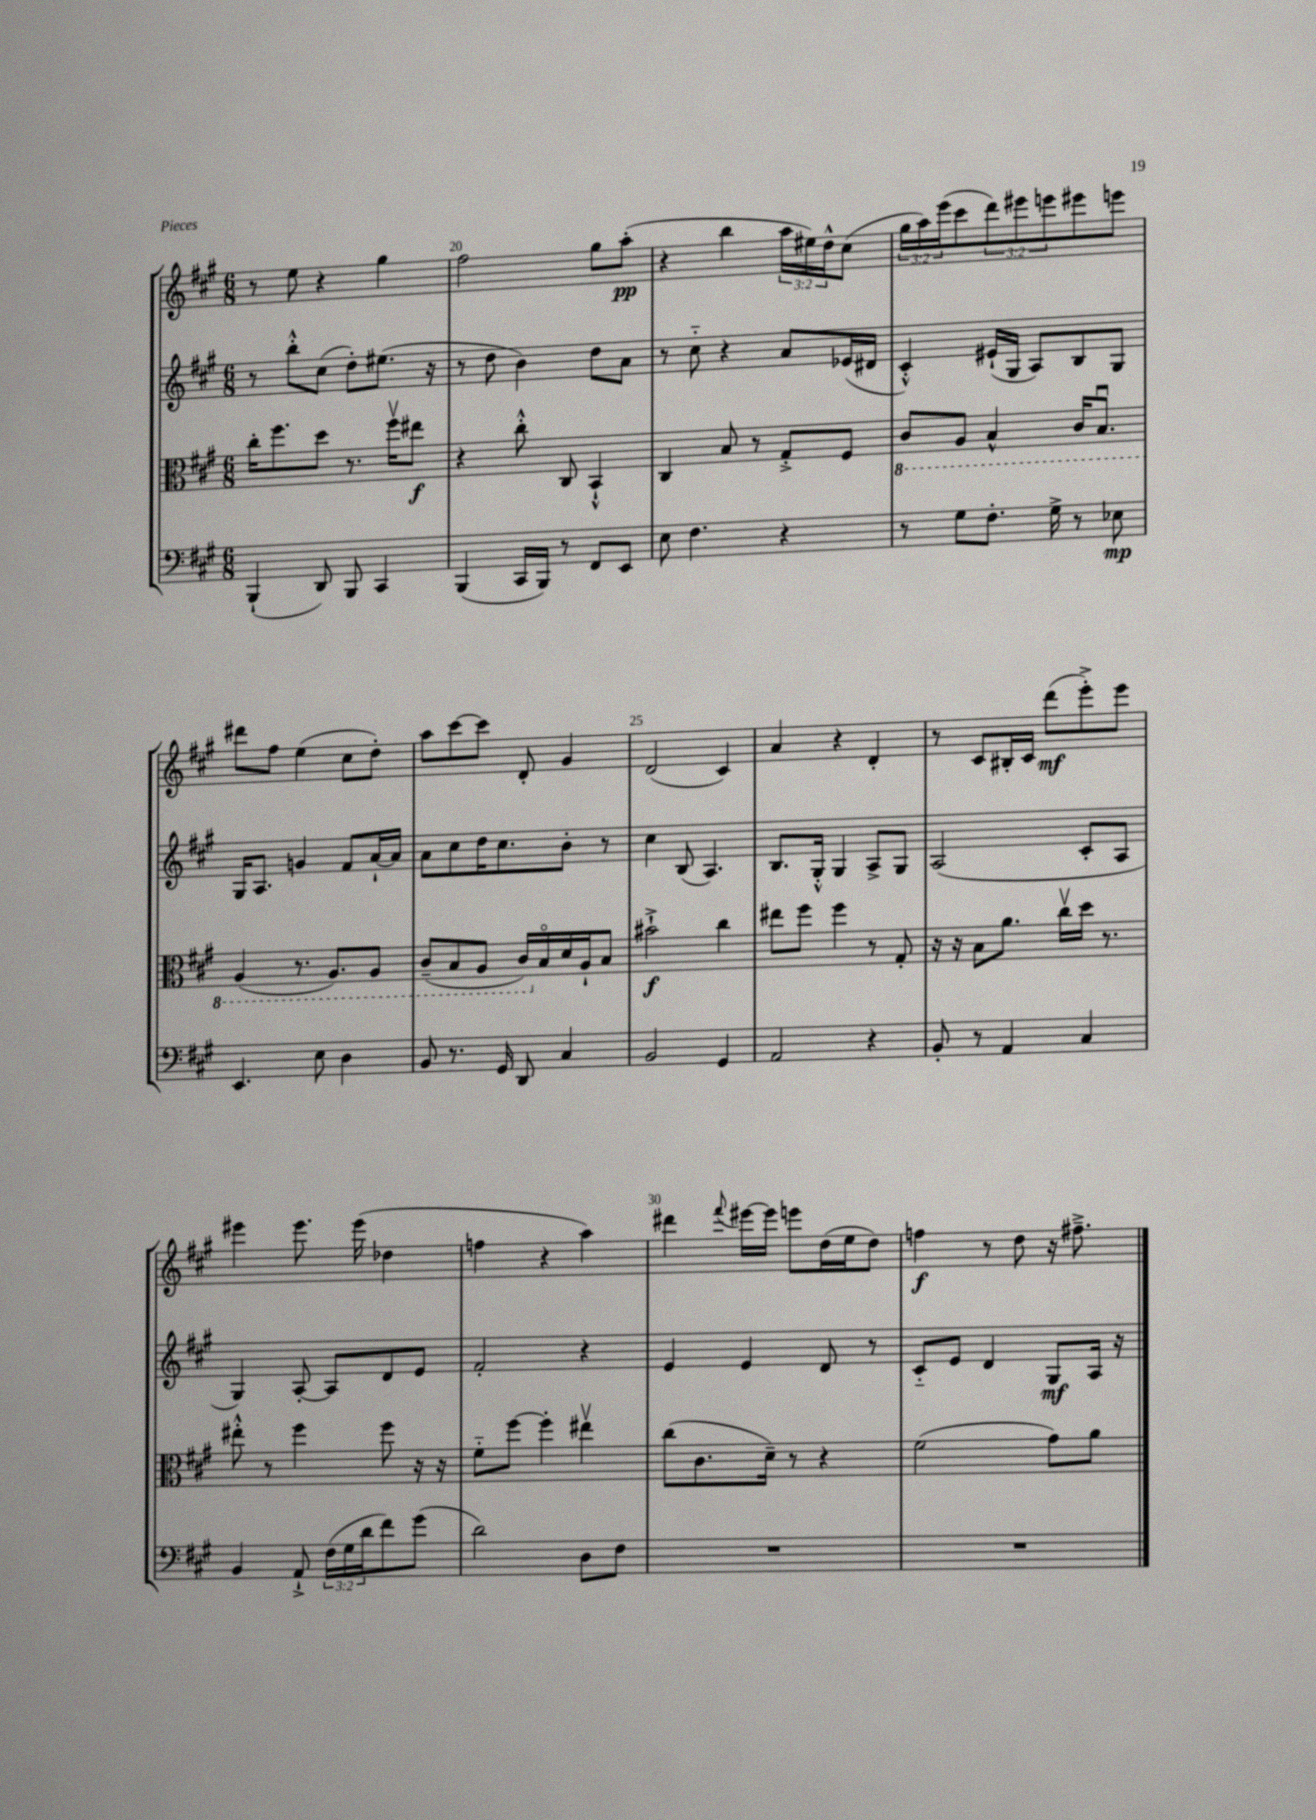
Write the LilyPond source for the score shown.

<<
\new StaffGroup <<
\new Staff = "s0" {
    \clef treble \key a \major \numericTimeSignature \time 6/8 \override Staff.TupletNumber.text = #tuplet-number::calc-fraction-text
    r8 e''8 r4 gis''4 |
    fis''2 gis''8 a''8-.\pp( |
    r4 b''4 \tuplet 3/2 { a''16 eis''16) d''16-^ } cis''8( |
    \tuplet 3/2 { gis''16 a''16) e'''16( } cis'''8 \tuplet 3/2 { d'''8) eis'''8 e'''8 } eis'''8 e'''8 |
    dis'''8 fis''8 e''4( cis''8 d''8-.) |
    a''8 cis'''8~ cis'''8 d'8-. gis'4 |
    d'2( cis'4) |
    a'4 r4 d'4-. |
    r8 cis'8 bis16-. cis'16 d'''8\mf( e'''8-.->) e'''8 |
    eis'''4 eis'''8. eis'''16( des''4 |
    f''4 r4 a''4) |
    dis'''4 \appoggiatura { fis'''8 } eis'''16~ eis'''16 e'''8 d''16( e''16 d''8) |
    f''4\f r8 d''8 r16 fis''8.---> \bar "|." |
}
\new Staff = "s1" {
    \clef treble \key a \major \numericTimeSignature \time 6/8
    r8 b''8-.-^ cis''8( d''8-.) eis''8.( r16 |
    r8 d''8 b'4) d''8 a'8 |
    r8 cis''8-_ r4 a'8 ees'16( dis'16 |
    cis'4-.-^) eis'16-!( gis16 a8) b8 gis8 |
    gis16 a8. g'4 fis'8 a'16~-! a'16 |
    a'8 cis''8 d''16 cis''8. b'8-. r8 |
    cis''4 b8( a4.) |
    b8. gis16-.-^ gis4 a8-> gis8 |
    a2( cis'8-. a8 |
    gis4) a8~-. a8 d'8 e'8 |
    fis'2-. r4 |
    e'4 e'4 d'8 r8 |
    cis'8-_ e'8 d'4 gis8\mf a16 r16 \bar "|." |
}
\new Staff = "s2" {
    \clef alto \key a \major \numericTimeSignature \time 6/8
    cis''16-. fis''8. d''8 r8. fis''16\upbow eis''8\f |
    r4 cis''8-.-^ cis8 b,4-!-^ |
    cis4 b8 r8 gis8-.-> fis8 |
    \ottava #-1 cis8 a,8 b,4-^ cis16 b,8.\downbow |
    a,4( r8. a,8.) a,8 |
    cis8--( b,8 a,8 cis16) \ottava #0 b16\flageolet d'16 a16-! b8 |
    bis'2-!->\f cis''4 |
    eis''8 fis''8 fis''4 r8 gis8-. |
    r16 r16 b8 a'8. cis''16\upbow d''16 r8. |
    eis''8-.-^ r8 fis''4 fis''8 r16 r16 |
    fis'8-_ fis''8~ fis''4-. eis''4\upbow |
    cis''8( cis'8. d'16--) r8 r4 |
    fis'2( gis'8) a'8 \bar "|." |
}
\new Staff = "s3" {
    \clef bass \key a \major \numericTimeSignature \time 6/8 \override Staff.TupletNumber.text = #tuplet-number::calc-fraction-text
    b,,4-!( d,8) b,,8 cis,4 |
    b,,4( cis,16 b,,16) r8 fis,8 e,8 |
    e8 fis4. r4 |
    r8 gis8 fis8.-. gis16-> r8 ees8\mp |
    e,4. e8 d4 |
    b,8 r8. gis,16 d,8 cis4 |
    b,2 gis,4 |
    a,2 r4 |
    b,8-. r8 a,4 cis4 |
    b,4 a,8-!-> \tuplet 3/2 { fis16( gis16 d'16 } fis'8) gis'8( |
    d'2) d8 fis8 |
    R2. |
    R2. \bar "|." |
}
>>
>>
\layout { \context { \Score currentBarNumber = #19 \override BarNumber.break-visibility = ##(#f #t #t) barNumberVisibility = #(every-nth-bar-number-visible 5) } }
